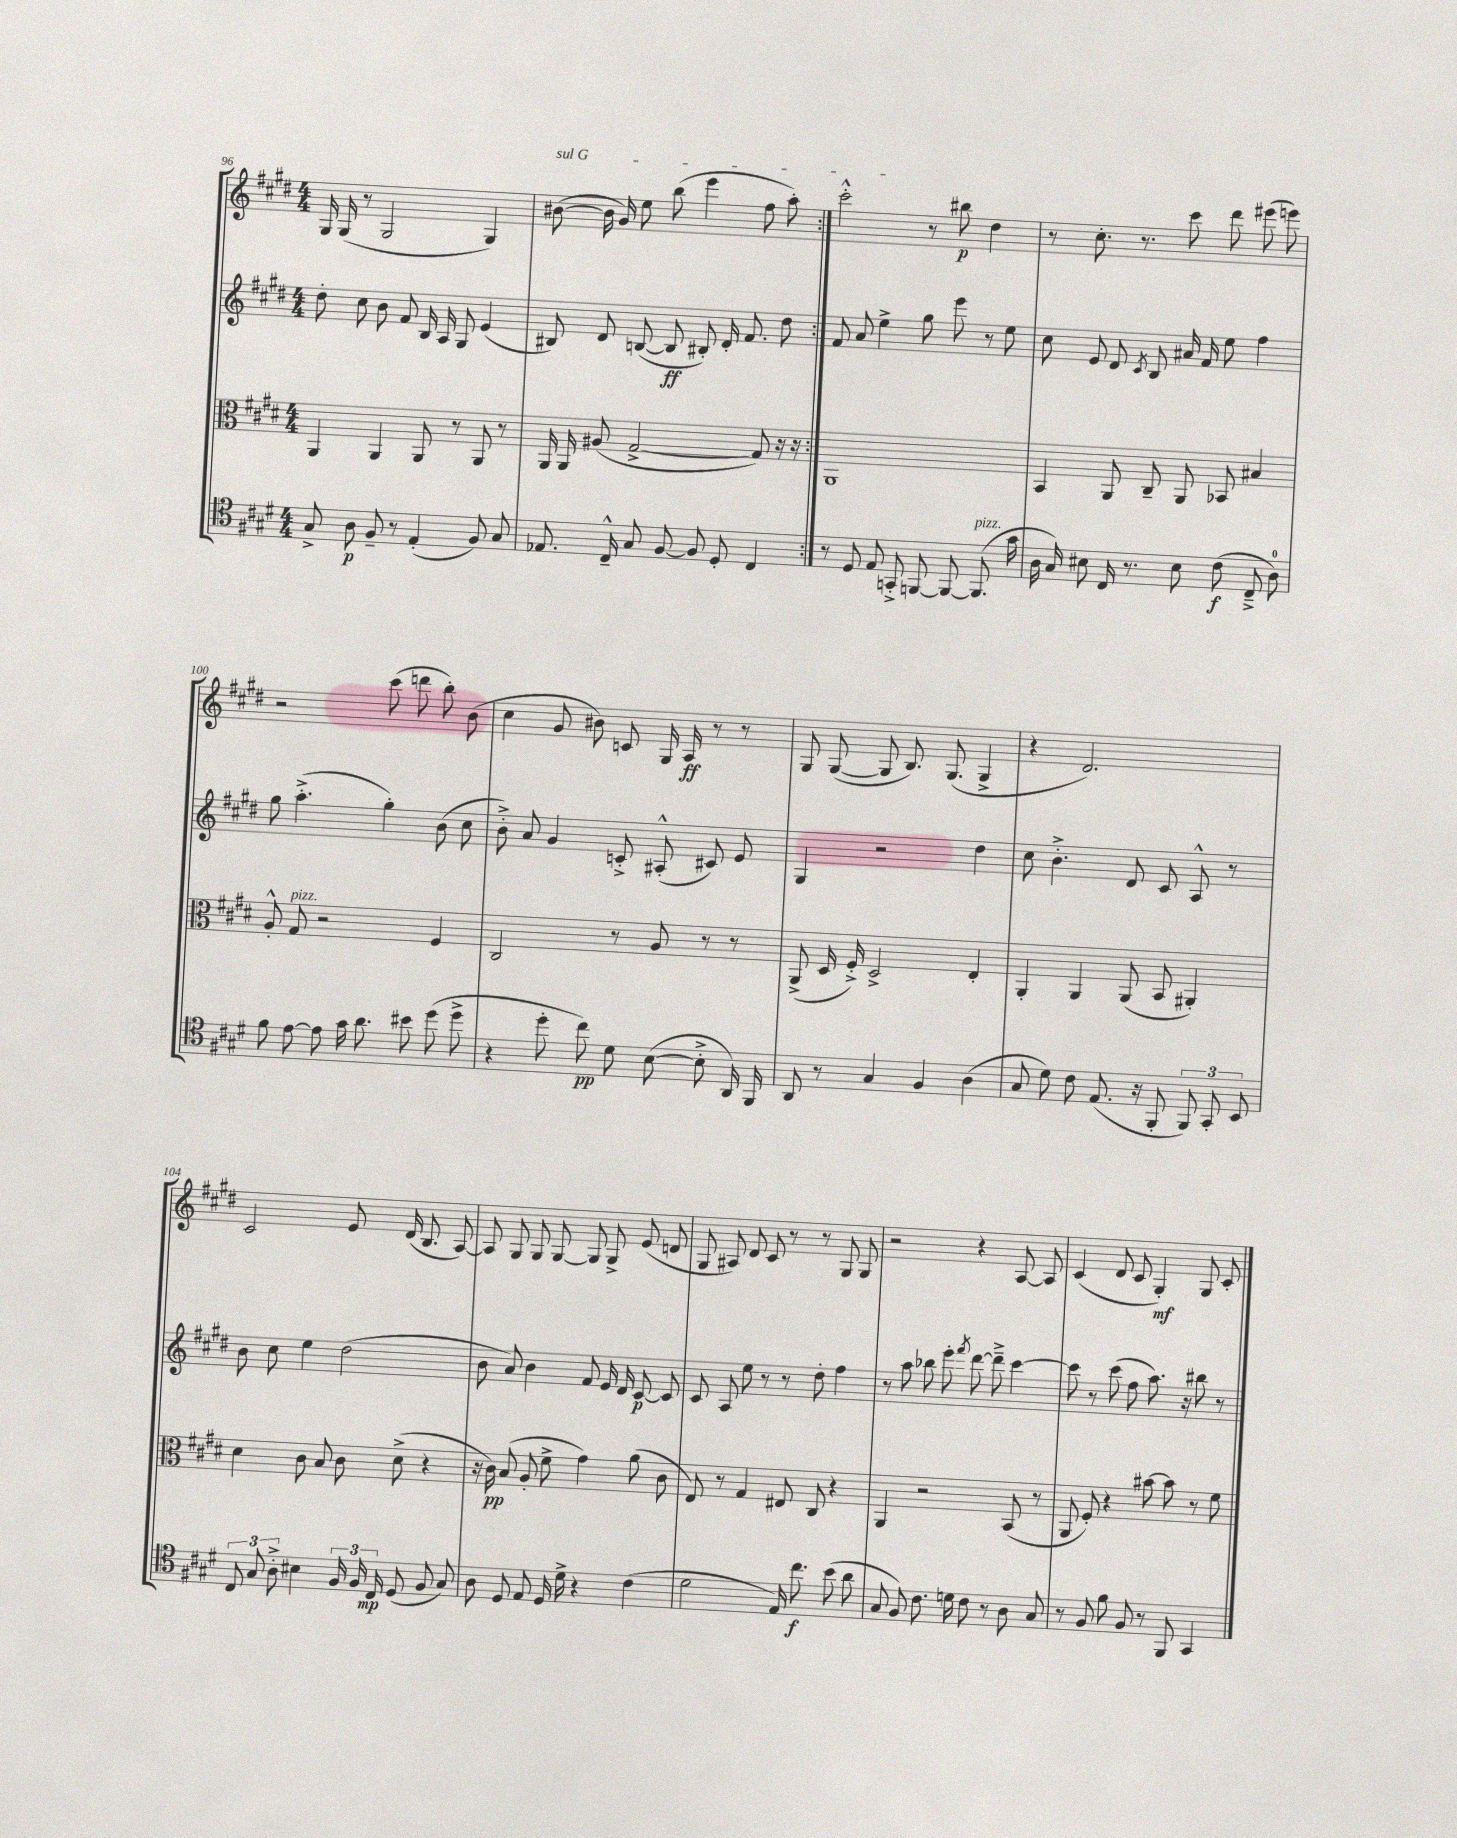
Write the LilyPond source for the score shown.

<<
\new StaffGroup <<
\new Staff = "s0" {
    \clef treble \key e \major \numericTimeSignature \time 4/4
    \autoBeamOff \repeat volta 2 { gis16 gis16( r8 gis2 gis4) |
    \once \override TextSpanner.bound-details.left.text = \markup { \italic "sul G" } bis'8~\startTextSpan( bis'16 gis'16) e''8 b''8( e'''4 fis''8 a''8-.) | }
    cis'''2-.-^\stopTextSpan r8 bis''8\p dis''4 |
    r8 cis''8.-. r8. cis'''8 dis'''8 eis'''8( e'''8) |
    r2 cis'''8( d'''8 b''8-.) b'8( |
    cis''4 gis'8 bis'8) c'8 gis16 a16\ff r8 r8 |
    gis8 gis8~( gis8 b8.) gis8.( gis4-> |
    r4 dis'2.) |
    cis'2 e'8 dis'16( b8. a8~) |
    a8 gis8 gis8 gis8~ gis8 gis8-> e'8( d'8 |
    gis8 ais8) dis'8 cis'8 r8 r8 gis8 gis8 |
    r2 r4 a8~ a8 |
    cis'4( dis'8 cis'8 gis4-.\mf) gis8 cis'8-. \bar "|." |
}
\new Staff = "s1" {
    \clef treble \key e \major \numericTimeSignature \time 4/4
    \autoBeamOff \repeat volta 2 { dis''8-. cis''8 b'8 fis'8 b16 a16 gis8 e'4( |
    bis8) dis'8 b8~( b8\ff bis8-.) dis'16-. fis'8. dis''8 | }
    fis'8 a'8 e''4-> gis''8 e'''8 r8 e''8 |
    cis''8 e'8 dis'8 \acciaccatura { cis'8 } b8 ais'16 fis'16 e''8 fis''4 |
    gis''8 a''4.-.->( gis''4-.) b'8( cis''8 |
    b'8-.->) a'8 gis'4 c'8-.-> ais8-.-^( cis'8) e'8 |
    gis4 r2 dis''4 |
    cis''8 b'4.-.-> dis'8 cis'8 a8-^ r8 |
    b'8 cis''8 e''4 dis''2( |
    b'8 a'8) b'4 fis'8 e'16 dis'16 cis'8~\p cis'8 |
    cis'8 a8 e''8 r8 r8 dis''8-. fis''4 |
    r8 a''8 bes''8 e'''8-. \acciaccatura { fis'''8 } dis'''8~ dis'''8---> cis'''4~ |
    cis'''8 r8 cis'''8( fis''8 a''8.) r16 bis''8 r8 \bar "|." |
}
\new Staff = "s2" {
    \clef alto \key e \major \numericTimeSignature \time 4/4
    \autoBeamOff \repeat volta 2 { a,4 a,4 a,8 r8 a,8 r8 |
    a,16 a,16 ais8( gis2~-> gis8) r16 r16 | }
    a,1 |
    b,4 a,8 cis8-- a,8 bes,8 bis4 |
    a8-.-^ gis8^\markup { \italic "pizz." } r2 fis4 |
    cis2 r8 a8 r8 r8 |
    a,8->( dis16 fis16-.->) dis2-> e4-. |
    a,4-. a,4 a,8( b,8 ais,4-.) |
    dis'4 cis'8 b8 cis'8 dis'8->( r4 |
    r16 cis'16\pp) b8( a8-. fis'8-> gis'4) a'8( cis'8 |
    e8) r8 gis4 eis8 cis8 r4 |
    a,4 r2 b,8( r8 |
    a,8 fis8-.) r4 bis'8~ bis'8 r8 fis'8 \bar "|." |
}
\new Staff = "s3" {
    \clef tenor \key e \major \numericTimeSignature \time 4/4
    \autoBeamOff \repeat volta 2 { gis8-> a8\p fis8-- r8 e4-.( fis8) gis8 |
    ees8. cis16---^ gis8 fis8~ fis8 dis8-. cis4 | }
    r8 dis8 e8 g,8-.-> f,8~ f,8~ f,8.^\markup { \italic "pizz." }( gis'16 |
    a16 gis16) bis8 cis16 r8. bis8 cis'8\f( cis8---> a8-0) |
    fis'8 e'8~ e'8 gis'16 a'8. bis'8 dis''8( dis''8-> |
    r4 dis''8-. cis''8\pp) dis'8 b8~( b8-.-> a,16) fis,16 |
    a,8 r8 gis4 fis4 a4( |
    gis8 dis'8) cis'8 e8.( r16 fis,8-. \tuplet 3/2 { fis,8) gis,8-. b,8 } |
    \tuplet 3/2 { cis8 gis8 a8-.-> } bis4 \tuplet 3/2 { fis16 fis16 cis16\mp } dis8( fis8 gis8) |
    a8 dis8 e8 dis16 dis'16-> r4 cis'4( |
    dis'2 e16) cis''8.\f b'8( a'8 |
    gis8 fis8) cis'8. d'16 cis'8 r8 a8 gis8 |
    r8 fis8 fis'8 fis8 r8 fis,8 gis,4 \bar "|." |
}
>>
>>
\layout { \context { \Score currentBarNumber = #96 } }
